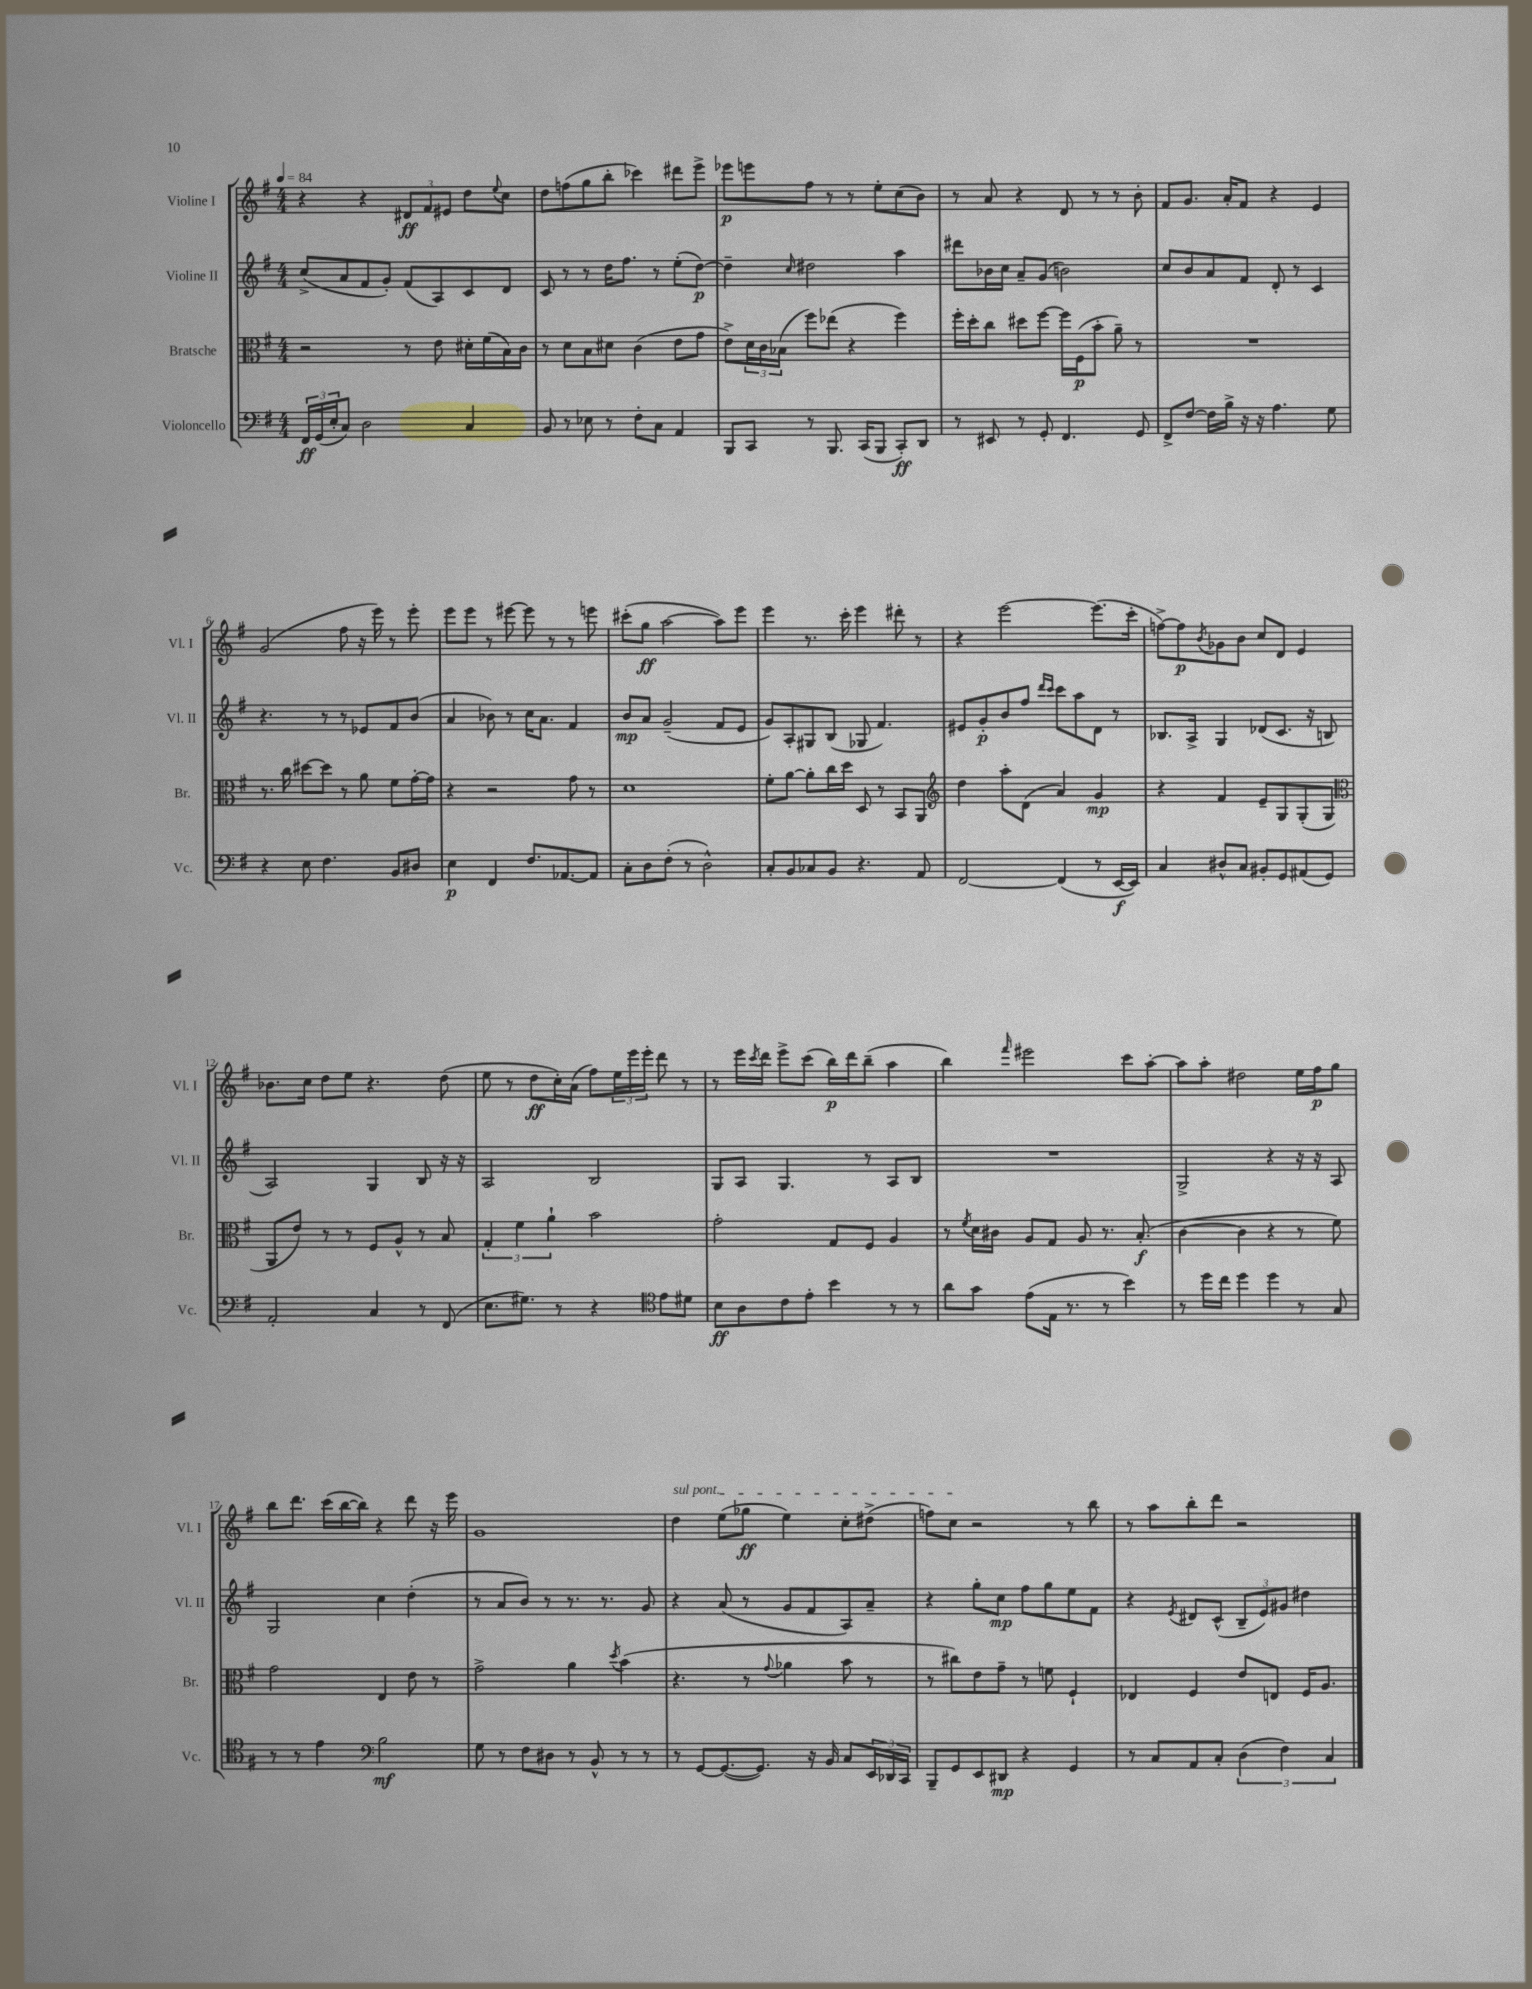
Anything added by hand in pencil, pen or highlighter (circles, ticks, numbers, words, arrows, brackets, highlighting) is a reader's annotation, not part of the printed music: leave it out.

**kern	**dynam	**kern	**dynam	**kern	**dynam	**kern	**dynam
*part4	*part4	*part3	*part3	*part2	*part2	*part1	*part1
*staff4	*staff4	*staff3	*staff3	*staff2	*staff2	*staff1	*staff1
*I"Violoncello	*	*I"Bratsche	*	*I"Violine II	*	*I"Violine I	*
*I'Vc.	*	*I'Br.	*	*I'Vl. II	*	*I'Vl. I	*
*clefF4	*	*clefC3	*	*clefG2	*	*clefG2	*
*k[f#]	*	*k[f#]	*	*k[f#]	*	*k[f#]	*
*M4/4	*	*M4/4	*	*M4/4	*	*M4/4	*
*MM84	*	*MM84	*	*MM84	*	*MM84	*
=1	=1	=1	=1	=1	=1	=1	=1
24FF#/LL	ff	2r	.	(8cc^/L	.	4r	.
(24GG/	.	.	.	.	.	.	.
24E'/J	.	.	.	.	.	.	.
8C/J)	.	.	.	8a/	.	.	.
2D\	.	.	.	8f#/	.	4r	.
.	.	.	.	8g'/J)	.	.	.
.	.	8r	.	(8f#/L	.	12d#X/L	ff
.	.	.	.	.	.	12f#/	.
.	.	8e\	.	8A/)	.	.	.
.	.	.	.	.	.	12e#X/J	.
4C/	.	16d#X'\LL	.	8c/	.	8dd\L	.
.	.	(16f#\	.	.	.	.	.
.	.	.	.	.	.	8qqee/	.
.	.	16B\)	.	8d/J	.	8cc\J	.
.	.	16c\JJ	.	.	.	.	.
=2	=2	=2	=2	=2	=2	=2	=2
8BB/	.	8r	.	8c/	.	8dd\L	.
8r	.	8d\L	.	8r	.	(8ffn\	.
8E-X\	.	8B\	.	8r	.	8gg\	.
8r	.	8d#X\J	.	16dd\KL	.	8bb'\J	.
.	.	.	.	8.ff#\J	.	.	.
8F#'\L	.	(4c\	.	.	.	4ccc-X\)	.
8C\J	.	.	.	8r	.	.	.
4AA/	.	8e\L	.	(8ee'\L	.	8ddd#X\L	.
.	.	8g\J	.	[8dd\J)	p	8eee^\J	.
=3	=3	=3	=3	=3	=3	=3	=3
8BBB/L	.	8e^\L)	.	4dd~\]	.	8eee-X\L	p
8CC/J	.	24d\L	.	.	.	8eeen\	.
.	.	24c\	.	.	.	.	.
.	.	(24B-X\JJ	.	.	.	.	.
.	.	.	.	16qqcc/	.	.	.
8r	.	8ff#\L)	.	2dd#X\	.	8ff#\J	.
8.BBB/	.	(8ee-X\J	.	.	.	8r	.
.	.	4r	.	.	.	8r	.
(16CC/KL	.	.	.	.	.	.	.
8BBB/J	.	.	.	.	.	8ee'\L	.
8CC'/L)	ff	4ff#\)	.	4aa\	.	(8cc\	.
8DD/J	.	.	.	.	.	8b\J)	.
=4	=4	=4	=4	=4	=4	=4	=4
8r	.	16ff#'\LL	.	8ddd#X\L	.	8r	.
.	.	16dd'\J	.	.	.	.	.
8EE#X/	.	8cc\J	.	16b-X\L	.	8a/	.
.	.	.	.	16cc\JJ	.	.	.
8r	.	8dd#X\L	.	8a~/L	.	4r	.
8GG'/	.	[8ff#\J	.	(8g/J	.	.	.
4.FF#/	.	16ff#\LL]	.	2bn\)	.	8d/	.
.	.	(16F#\J	p	.	.	.	.
.	.	8b'\J	.	.	.	8r	.
.	.	8a~\)	.	.	.	8r	.
8GG/	.	8r	.	.	.	8b'\	.
=5	=5	=5	=5	=5	=5	=5	=5
8FF#^/L	.	1r	.	8cc/L	.	8f#/L	.
[8F#/J	.	.	.	8b/	.	8.g/J	.
16F#\LL]	.	.	.	8a/	.	.	.
16B^\JJ	.	.	.	.	.	16a'/KL	.
16r	.	.	.	8f#/J	.	8f#/J	.
16r	.	.	.	.	.	.	.
4.A\	.	.	.	8d'/	.	4r	.
.	.	.	.	8r	.	.	.
.	.	.	.	4c/	.	4e/	.
8G\	.	.	.	.	.	.	.
!!LO:LB:g=z
=6	=6	=6	=6	=6	=6	=6	=6
4r	.	8.r	.	4.r	.	(2g/	.
.	.	16cc\	.	.	.	.	.
8E\	.	[8dd#X\L	.	.	.	.	.
4.F#\	.	8dd#\J]	.	8r	.	.	.
.	.	8r	.	8r	.	8ff#\	.
.	.	8a\	.	8e-X/L	.	16r	.
.	.	.	.	.	.	16eee\)	.
8BB/L	.	8f#\L	.	8f#/	.	8r	.
8D#X/J	.	[16g'\L	.	(8b/J	.	8eee'\	.
.	.	16g\JJ]	.	.	.	.	.
=7	=7	=7	=7	=7	=7	=7	=7
4E\	p	4r	.	4a/	.	8eee\L	.
.	.	.	.	.	.	8eee\J	.
4FF#/	.	2r	.	8b-X\)	.	8r	.
.	.	.	.	8r	.	[8eee#X\	.
8.F#/L	.	.	.	16cc\KL	.	8eee#\]	.
.	.	.	.	8.a\J	.	.	.
.	.	.	.	.	.	8r	.
[8.AA-X/	.	.	.	.	.	.	.
.	.	8g\	.	4f#/	.	8r	.
8AA-/J]	.	8r	.	.	.	8eeen\	.
=8	=8	=8	=8	=8	=8	=8	=8
8C'\L	.	1d	.	8b/L	mp	(8ccc#X'\L	.
8D\	.	.	.	8a/J	.	8gg\J	ff
(8F#'\J	.	.	.	(2g~/	.	[2aa\	.
8r	.	.	.	.	.	.	.
2D^^\)	.	.	.	.	.	.	.
.	.	.	.	8f#/L	.	8aa\L])	.
.	.	.	.	8e/J	.	8eee\J	.
=9	=9	=9	=9	=9	=9	=9	=9
8C'/L	.	8f#'\L	.	8g/L)	.	4eee\	.
8BB/	.	[8a\J	.	8A'/	.	.	.
8C-X/	.	8a'\L]	.	8G#X/	.	8.r	.
8BB/J	.	16cc\L	.	(8B/J	.	.	.
.	.	16dd\JJ	.	.	.	16ccc'\	.
4.r	.	8D/	.	8G-X/	.	4eee\	.
.	.	8r	.	4.f#/)	.	.	.
.	.	8BB/L	.	.	.	8ddd#X'\	.
8AA/	.	8AA/J	.	.	.	8r	.
=10	=10	=10	=10	=10	=10	=10	=10
*	*	*clefG2	*	*	*	*	*
[2FF#/	.	4dd\	.	8e#X/L	.	4r	.
.	.	.	.	8g'/	p	.	.
.	.	8aa'\L	.	8b/	.	[2eee\	.
.	.	(8d\J	.	8ff#/J	.	.	.
.	.	.	.	16qqddd/LL	.	.	.
.	.	.	.	16qqccc/JJ	.	.	.
(4FF#/]	.	4a/)	.	8ccc\L	.	.	.
.	.	.	.	8aa\	.	.	.
8r	.	4g/	mp	8d\J	.	(8.eee\L]	.
[16EE/LL	f	.	.	8r	.	.	.
16EE/JJ])	.	.	.	.	.	16ccc'\Jk	.
=11	=11	=11	=11	=11	=11	=11	=11
4C/	.	4r	.	8.B-X/L	.	[8ffn^\L)	.
.	.	.	.	.	.	8ff\]	p
.	.	.	.	16A^/Jk	.	.	.
.	.	.	.	.	.	8qb/	.
8D#X^^/L	.	4f#/	.	4G/	.	8g-X\	.
8C/J	.	.	.	.	.	8b\J	.
8BB#X'/L	.	8e~/L	.	(8d-X/L	.	8cc/L	.
8GG/	.	8G/	.	8.c/J	.	8d/J	.
(8AA#X/	.	(8G'/	.	.	.	4e/	.
.	.	.	.	16r	.	.	.
8GG/J)	.	8G/J	.	8Bn/	.	.	.
!!LO:LB:g=z
=12	=12	=12	=12	=12	=12	=12	=12
*	*	*clefC3	*	*	*	*	*
2AA'/	.	8AA/L	.	2A/)	.	8.b-X\L	.
.	.	8e/J)	.	.	.	.	.
.	.	.	.	.	.	16cc\Jk	.
.	.	8r	.	.	.	8dd\L	.
.	.	8r	.	.	.	8ee\J	.
4C/	.	8F#/L	.	4G/	.	4.r	.
.	.	8A^^/J	.	.	.	.	.
8r	.	8r	.	8B/	.	.	.
(8FF#/	.	8B/	.	16r	.	(8dd\	.
.	.	.	.	16r	.	.	.
=13	=13	=13	=13	=13	=13	=13	=13
8.E\L	.	6G'/	.	2A/	.	8ee\	.
.	.	.	.	.	.	8r	.
.	.	6f#\	.	.	.	.	.
8.G#X\J)	.	.	.	.	.	.	.
.	.	.	.	.	.	8dd\L	ff
.	.	6a`\	.	.	.	.	.
8r	.	.	.	.	.	16cc'\L)	.
.	.	.	.	.	.	(16a\JJ	.
4r	.	2b\	.	2B/	.	8ff#\L)	.
.	.	.	.	.	.	24ee\L	.
.	.	.	.	.	.	24eee\	.
.	.	.	.	.	.	24eee'\JJ	.
*clefC4	*	*	*	*	*	*	*
8e\L	.	.	.	.	.	8ddd\	.
8d#X\J	.	.	.	.	.	8r	.
=14	=14	=14	=14	=14	=14	=14	=14
8B\L	ff	2g'\	.	8G/L	.	8r	.
8A\	.	.	.	8A/J	.	16eee\LL	.
.	.	.	.	.	.	8qccc/	.
.	.	.	.	.	.	16ddd\JJ	.
8c\	.	.	.	4.G/	.	8eee^\L	.
8e'\J	.	.	.	.	.	(8ccc\J	.
4b\	.	8G/L	.	.	.	16bb\LL)	p
.	.	.	.	.	.	16ddd\J	.
.	.	8F#/J	.	8r	.	(8bb~\J	.
8r	.	4A/	.	8A/L	.	4aa\	.
8r	.	.	.	8B/J	.	.	.
=15	=15	=15	=15	=15	=15	=15	=15
8a\L	.	8r	.	1r	.	4bb\)	.
.	.	8qf#/	.	.	.	.	.
8g\J	.	16d\LL	.	.	.	.	.
.	.	16c#X\JJ	.	.	.	.	.
.	.	.	.	.	.	16qqfff#/	.
(8e\L	.	8A/L	.	.	.	2eee#X\	.
16E\Jk	.	8G/J	.	.	.	.	.
8.r	.	.	.	.	.	.	.
.	.	8A/	.	.	.	.	.
8r	.	8.r	.	.	.	.	.
4b\)	.	.	.	.	.	8ccc\L	.
.	.	(8.B'/	f	.	.	.	.
.	.	.	.	.	.	[8aa'\J	.
=16	=16	=16	=16	=16	=16	=16	=16
8r	.	[4c\	.	2G^/	.	8aa\L]	.
16dd\LL	.	.	.	.	.	8aa'\J	.
16cc\JJ	.	.	.	.	.	.	.
4dd\	.	4c\]	.	.	.	2dd#X\	.
4dd\	.	4r	.	4r	.	.	.
8r	.	8r	.	16r	.	16ee\LL	.
.	.	.	.	16r	.	16ff#\J	p
8G/	.	8f#\)	.	8A/	.	8gg\J	.
!!LO:LB:g=z
=17	=17	=17	=17	=17	=17	=17	=17
8r	.	2g\	.	2G/	.	8bb\L	.
8r	.	.	.	.	.	8.ddd\J	.
4e\	.	.	.	.	.	.	.
.	.	.	.	.	.	(16ccc\LL	.
.	.	.	.	.	.	[16bb\	.
.	.	.	.	.	.	16bb\JJ])	.
*clefF4	*	*	*	*	*	*	*
2B\	mf	4E/	.	4cc\	.	4r	.
.	.	8e\	.	(4dd'\	.	8ddd\	.
.	.	8r	.	.	.	16r	.
.	.	.	.	.	.	16eee\	.
=18	=18	=18	=18	=18	=18	=18	=18
8G\	.	2g^\	.	8r	.	1g	.
8r	.	.	.	8a/L	.	.	.
8F#\L	.	.	.	8b/J)	.	.	.
8D#X\J	.	.	.	8r	.	.	.
8r	.	4a\	.	8.r	.	.	.
8BB^^/	.	.	.	.	.	.	.
.	.	.	.	8.r	.	.	.
.	.	8qdd/	.	.	.	.	.
8r	.	(4b\	.	.	.	.	.
8r	.	.	.	8g/	.	.	.
=19	=19	=19	=19	=19	=19	=19	=19
!	!	!	!	!	!	!LO:TX:a:i:t=sul pont.	!
8r	.	4.r	.	4r	.	4dd\	.
[8GG/L	.	.	.	.	.	.	.
(8.GG/_	.	.	.	(8a/	.	(8ee\L	.
.	.	8r	.	8r	.	8gg-X\J	ff
8.GG/J])	.	.	.	.	.	.	.
.	.	8qqg/	.	.	.	.	.
.	.	4a-X\	.	8g/L	.	4ee\)	.
16r	.	.	.	8f#/	.	.	.
16BB/	.	.	.	.	.	.	.
8C/L	.	8b\	.	8A/)	.	8cc'\L	.
24EE/L	.	8r	.	8a~/J	.	(8dd#X^\J	.
24DD-X/	.	.	.	.	.	.	.
24CC/JJ	.	.	.	.	.	.	.
=20	=20	=20	=20	=20	=20	=20	=20
8BBB~/L	.	8r	.	4r	.	8ffn\L)	.
8GG/	.	8cc#X\L)	.	.	.	8cc\J	.
8EE/	.	8e\	.	8gg'\L	.	2r	.
8DD#X/J	mp	8g~\J	.	8cc\J	mp	.	.
4r	.	8r	.	8ff#\L	.	.	.
.	.	8fn\	.	8gg\	.	.	.
4GG/	.	4F#`/	.	8ee\	.	8r	.
.	.	.	.	8f#\J	.	8bb\	.
=21	=21	=21	=21	=21	=21	=21	=21
8r	.	4E-X/	.	4r	.	8r	.
8C/L	.	.	.	.	.	8aa\L	.
.	.	.	.	8qe/	.	.	.
8AA/	.	4F#/	.	8d#X/L	.	8bb'\	.
8C'/J	.	.	.	(8c^^/J	.	8ddd\J	.
(6D\	.	8e/L	.	12B~/L	.	2r	.
.	.	.	.	12e/)	.	.	.
.	.	8En/J	.	.	.	.	.
6F#\)	.	.	.	12g#X/J	.	.	.
.	.	16F#/KL	.	4dd#X\	.	.	.
.	.	8.A/J	.	.	.	.	.
6C/	.	.	.	.	.	.	.
==	==	==	==	==	==	==	==
*-	*-	*-	*-	*-	*-	*-	*-
